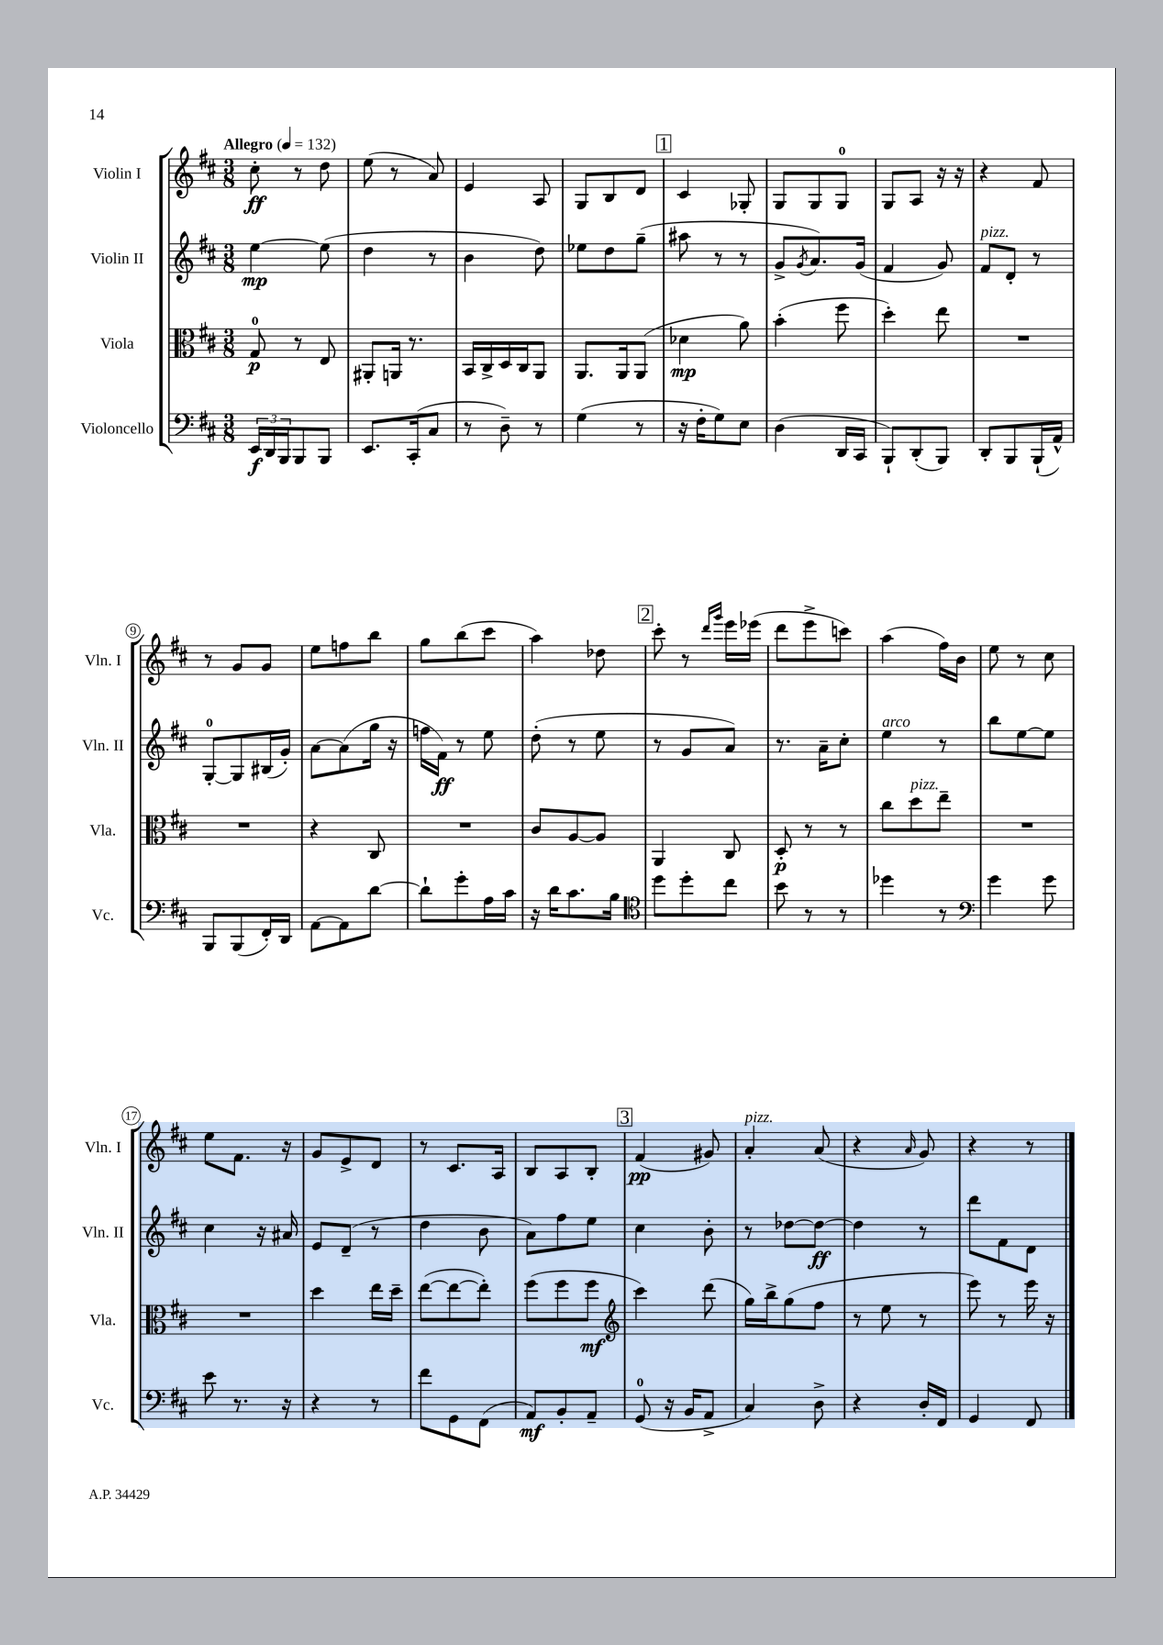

**kern	**kern	**kern	**kern
*staff4	*staff3	*staff2	*staff1
*clefF4	*clefC3	*clefG2	*clefG2
*k[f#c#]	*k[f#c#]	*k[f#c#]	*k[f#c#]
*M3/8	*M3/8	*M3/8	*M3/8
*MM132	*MM132	*MM132	*MM132
24EE/LL	8G/	[4ee\	8cc#'\
24DD/	.	.	.
24BBB/J	.	.	.
8BBB/	8r	.	8r
8BBB/J	8E/	(8ee\]	8dd\
=	=	=	=
8.EE/L	8AA#'/L	4dd\	(8ee\
.	16AA/Jk	.	8r
(16CC#'/k	8.r	.	.
8C#/J	.	8r	8a/)
=	=	=	=
8r	16BB/LL	4b\	4e/
.	16C#^/	.	.
8D~\)	16D/	.	.
.	16C#/J	.	.
8r	8AA/J	8dd\)	8A/
=	=	=	=
(4G\	8.AA/L	8ee-\L	8G/L
.	.	8dd\	8B/
.	16AA/k	.	.
8r	(8AA/J	(8gg~\J	8d/J
=	=	=	=
16r	4d-\	8aa#\	4c#/
16F#'\LK	.	.	.
8G\)	.	8r	.
8E\J	8a\)	8r	8G-'/
=	=	=	=
(4D\	(4b'\	8g^/L	8G/L
.	.	8qg/	.
.	.	8.a/)	8G/
16DD/LL	8ff#\	.	8G/J
16CC#/JJ	.	(16g/Jk	.
=	=	=	=
8BBB`/L)	4dd'\)	4f#/	8G/L
(8DD'/	.	.	8A/J
8BBB/J)	8ee\	8g/)	16r
.	.	.	16r
=	=	=	=
8DD'/L	4.r	8f#/L	4r
8BBB/	.	8d'/J	.
(16BBB`/L	.	8r	8f#/
16AA^^/JJ)	.	.	.
=	=	=	=
8BBB/L	4.r	[8G'/L	8r
(8BBB/	.	8G/]	8g/L
16FF#'/L)	.	(16B#/L	8g/J
16DD/JJ	.	16g'/JJ)	.
=	=	=	=
[8AA\L	4r	[8a\L	8ee\L
8AA\]	.	(8a\]	8ff\
[8d\J	8C#/	16gg\Jk	8bb\J
.	.	16r	.
=	=	=	=
8d`\]L	4.r	16ff\LL	8gg\L
.	.	16f#\JJ)	.
8g'\	.	8r	(8bb\
16A\L	.	8ee\	8ccc#\J
16c#\JJ	.	.	.
=	=	=	=
16r	8c#/L	(8dd'\	4aa\)
16d\LK	.	.	.
8.c#\	[8A/	8r	.
.	8A/]J	8ee\	8dd-\
16B\Jk	.	.	.
=	=	=	=
*clefC4	*	*	*
8dd\L	4AA/	8r	8ccc#'\
8dd'\	.	8g/L	8r
.	.	.	16qqddd/LL
.	.	.	16qqggg/JJ
8cc#\J	8C#/	8a/J)	16eee\LL
.	.	.	(16eee-\JJ
=	=	=	=
8b\	8D'/	8.r	8ddd\L
8r	8r	.	8eee^\
.	.	16a~\LK	.
8r	8r	8cc#'\J	8ccc\J)
=	=	=	=
4dd-\	8cc#\L	4ee\	(4aa\
.	8dd\	.	.
8r	8ee~\J	8r	16ff#\LL)
.	.	.	16b\JJ
=	=	=	=
*clefF4	*	*	*
4g\	4.r	8bb\L	8ee\
.	.	[8ee\	8r
8g\	.	8ee\]J	8cc#\
=	=	=	=
8e\	4.r	4cc#\	8ee\L
8.r	.	.	8.f#\J
.	.	16r	.
16r	.	16a#/	16r
=	=	=	=
4r	4dd\	8e/L	8g/L
.	.	(8d~/J	8e^/
8r	16ee\LL	8r	8d/J
.	16dd~\JJ	.	.
=	=	=	=
8f#\L	([8ee\L	4dd\	8r
8GG\	8ee\_	.	8.c#/L
(8FF#\J	8ee'\]J)	8b\	.
.	.	.	16A/Jk
=	=	=	=
8AA/L)	(8ff#\L	8a\L)	8B/L
8BB'/	8ff#\	8ff#\	8A/
8AA~/J	8ff#\J	8ee\J	8B'/J
=	=	=	=
*	*clefG2	*	*
(8GG/	4ccc#\)	4cc#\	(4f#/
16r	.	.	.
16BB/LK	.	.	.
8AA^/J	(8ddd\	8b'\	8g#/)
=	=	=	=
4C#/)	16gg\LL)	8r	4a'/
.	16bb^\J	.	.
.	(8gg\	[8dd-\L	.
8D^\	8ff#\J	8dd-\_J	(8a/
=	=	=	=
4r	8r	4dd-\]	4r
.	8ee\	.	.
.	.	.	16qqa/
16D'/LL	8r	8r	8g/)
16FF#/JJ	.	.	.
=	=	=	=
4GG/	8eee\)	8ddd\L	4r
.	8r	8f#\	.
8FF#/	16eee\	8d\J	8r
.	16r	.	.
==	==	==	==
*-	*-	*-	*-
